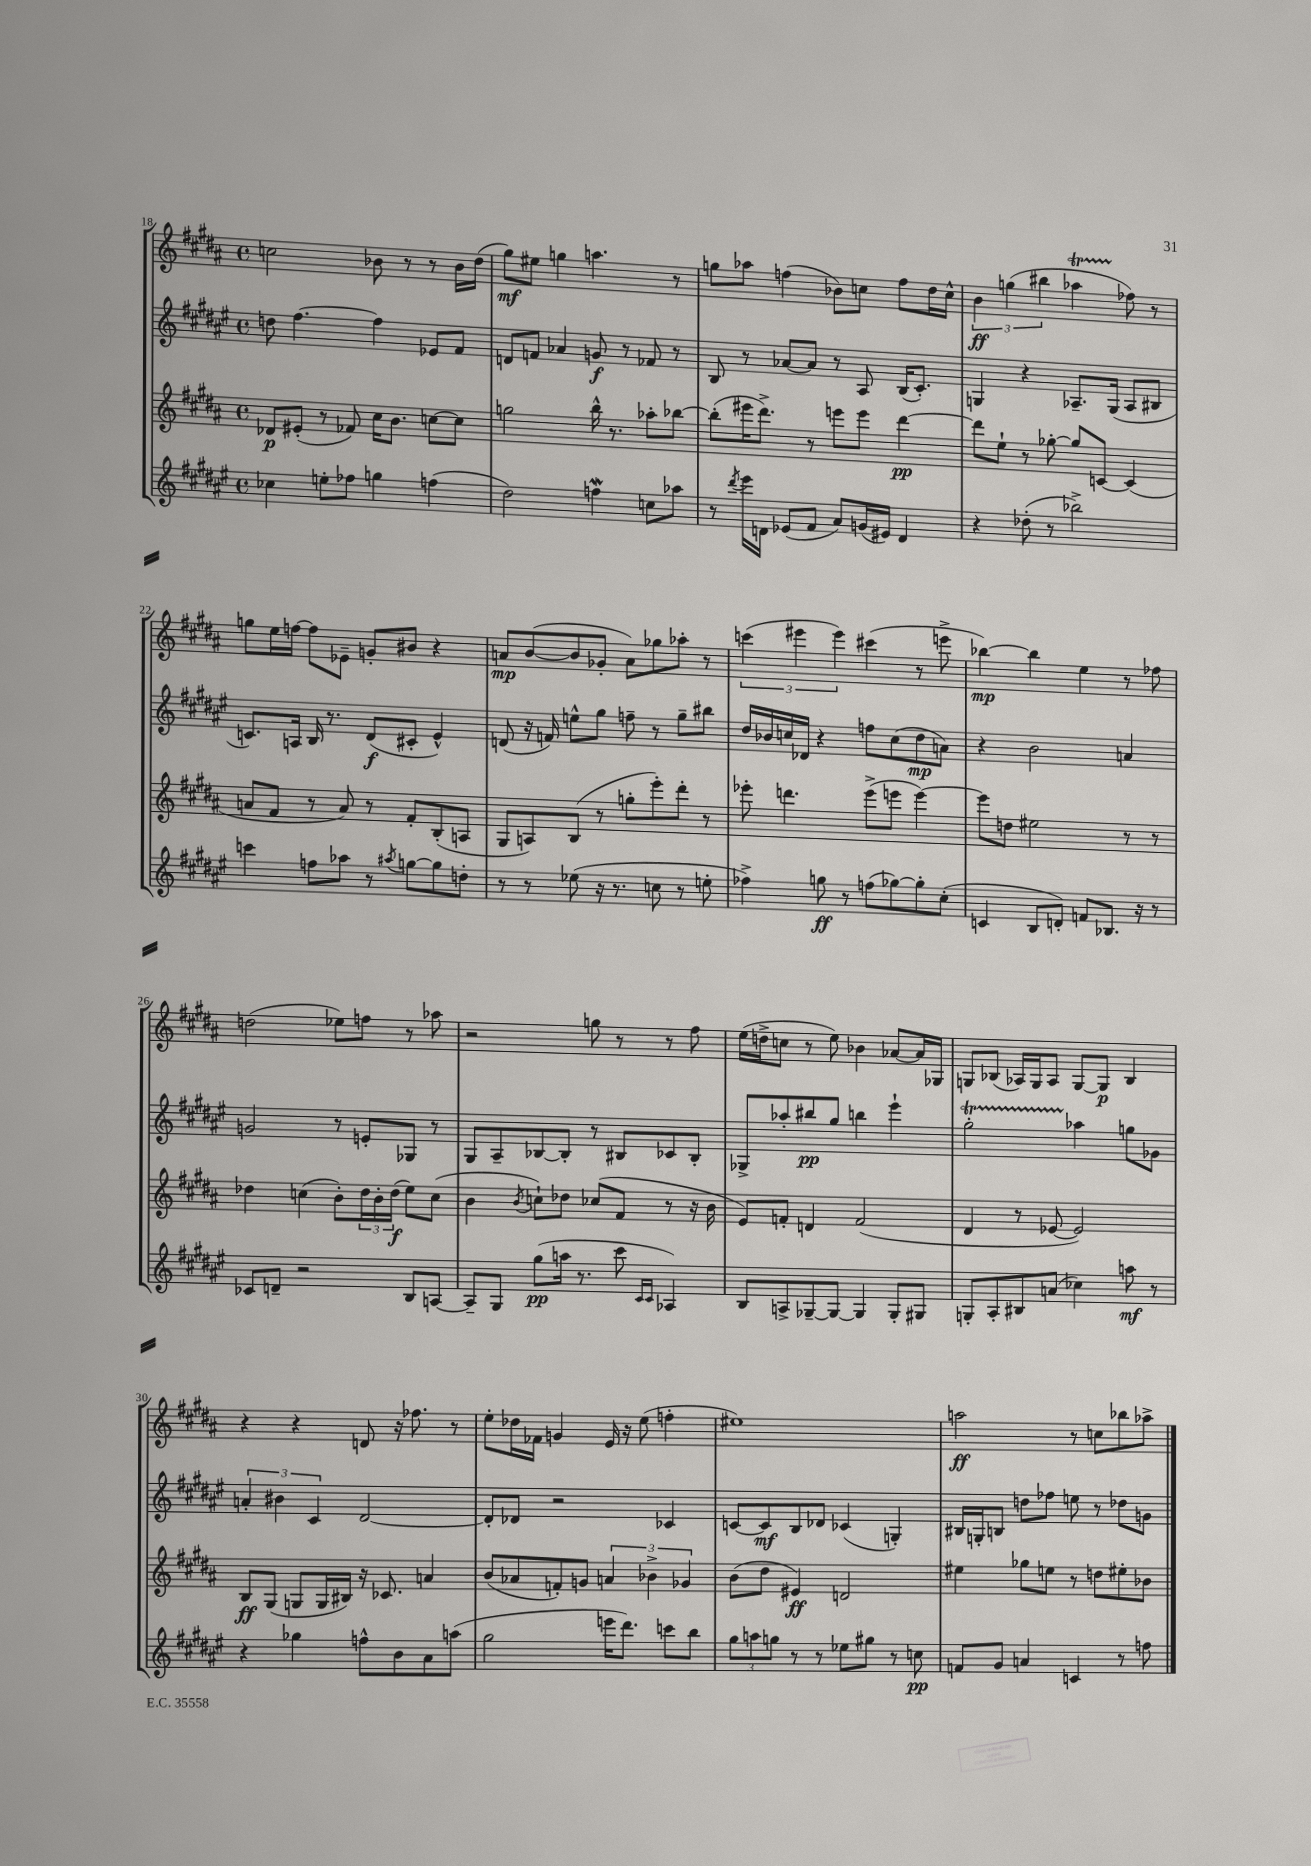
<<
\new StaffGroup <<
\new Staff = "s0" {
    \clef treble \key b \major \defaultTimeSignature \time 4/4
    c''2 bes'8 r8 r8 bes'16 dis''16( |
    gis''8\mf) eis''8 g''4 a''4. r8 |
    g''8 aes''8 f''4( bes'8) c''8 f''8 dis''16 c''16-^ |
    \tuplet 3/2 { b'4\ff g''4( bis''4 } aes''4\startTrillSpan fes''8\stopTrillSpan) r8 |
    g''8 e''16 f''16~ f''8 ees'8-- g'8-. bis'8 r4 |
    a'8\mp b'8~( b'8 ges'8-. a'8) ges''8 aes''8-. r8 |
    \tuplet 3/2 { c'''4( eis'''4 eis'''4) } cis'''4( r8 e'''8-> |
    bes''4~\mp) bes''4 e''4 r8 fes''8 |
    d''2( ees''8) f''8 r8 aes''8 |
    r2 g''8 r8 r8 fis''8 |
    e''16( d''16-> c''8 r8 e''8) bes'4 aes'8~ aes'16 ges16 |
    g8 bes8( aes16) g16 aes8 g8~ g8\p bes4 |
    r4 r4 d'8 r16 fes''8. r8 |
    e''8-. des''16 fes'16 g'4 e'16 r16 e''8( f''4-. |
    eis''1) |
    a''2\ff r8 c''8 bes''8 aes''8-> \bar "|." |
}
\new Staff = "s1" {
    \clef treble \key fis \major \defaultTimeSignature \time 4/4
    d''8 fis''4.~ fis''4 ees'8 fis'8 |
    d'8 f'8 aes'4 g'8\f r8 fes'8 r8 |
    b8 r8 aes'8~ aes'8 r8 ais8 b16( cis'8.-.) |
    g4 r4 aes8.-- g16( aes8 bis8 |
    c'8.) a16 b16 r8. dis'8\f( cis'8-. eis'4-^) |
    d'8( r16 f'16) e''8-^ gis''8 f''8-- r8 gis''8-- bis''8 |
    dis''16 bes'16 c''16 des'16 r4 f''8 c''8( dis''8\mp a'8) |
    r4 b'2 a'4 |
    g'2 r8 e'8-. ges8 r8 |
    gis8 ais8-- bes8~ bes8-. r8 bis8 ces'8 bis8-. |
    ges8-> aes''8-. bis''8\pp gis''8 b''4 eis'''4-! |
    gis''2-.\startTrillSpan aes''4\stopTrillSpan g''8 ges'8 |
    \tuplet 3/2 { a'4-. bis'4 cis'4 } dis'2~ |
    dis'8-. des'8 r2 ces'4 |
    c'8~ c'8\mf b8 des'8 ces'4( g4-.) |
    bis16 g16-. b8 d''8 fes''8 e''8 r8 des''8 g'8 \bar "|." |
}
\new Staff = "s2" {
    \clef treble \key b \major \defaultTimeSignature \time 4/4
    des'8\p eis'8-.( r8 fes'8) cis''16 b'8. c''8~ c''8 |
    g''2 b''16-^ r8. aes''8-. bes''8~ |
    bes''8-.( eis'''16 dis'''8.->) r8 e'''8 e'''8 dis'''4~\pp |
    dis'''8 e''8-! r8 ges''8~-. ges''8 c'8~ c'4( |
    a'8 fis'8 r8 a'8) r8 fis'8-. b8-.( a8 |
    gis8 a8) b8( r8 g''8-. e'''8-.) dis'''8-. r8 |
    ees'''8-. d'''4. ees'''8->( e'''8 e'''4~) |
    e'''8 d''8 eis''2 r8 r8 |
    des''4 c''4( b'8-.) \tuplet 3/2 { des''16 b'16-. des''16\f( } e''8) c''8( |
    b'4 \acciaccatura { b'8 } c''8-!) des''8 ces''8( fis'8 r8 r16 b'16 |
    e'8) f'8-. d'4 f'2( |
    dis'4 r8 ees'8~ ees'2) |
    b8\ff gis8( g8 g16 bis16) r16 ces'8. a'4 |
    b'8( aes'8 f'8-.) g'8 \tuplet 3/2 { a'4 bes'4-> ges'4 } |
    b'8( dis''8 eis'4\ff) d'2 |
    eis''4 ges''8 e''8 r8 d''8 eis''8-. bes'8 \bar "|." |
}
\new Staff = "s3" {
    \clef treble \key fis \major \defaultTimeSignature \time 4/4
    ces''4 e''8-. fes''8 g''4 f''4( |
    dis''2) f''4\mordent c''8 aes''8 |
    r8 \acciaccatura { dis'''8 } eis'''16 d'16 ees'8( fis'8 ais'8) g'16( eis'16) d'4 |
    r4 des''8-.( r8 bes''2->) |
    c'''4 f''8 aes''8 r8 \acciaccatura { ais''8 } g''8~ g''8 d''8-. |
    r8 r8 ees''8( r16 r8. c''8 r8 e''8-. |
    fes''4->) g''8\ff r8 f''8( ges''8~) ges''8-. cis''8-.( |
    c'4 b8 d'8-.) f'8 bes8. r16 r8 |
    ces'8 d'8-- r2 b8 a8~ |
    a8-- gis8 gis''8\pp( a''16 r8. cis'''8 \grace { cis'16 cis'16 } aes4) |
    b8 a8-> ges8~-- ges8~ ges4 ges8-. gis8 |
    g8-. ais8-. bis8 a'8( ces''4) a''8\mf r8 |
    r4 ges''4 f''8-^ b'8 ais'8 a''8( |
    gis''2 e'''16 dis'''8.) c'''8 b''8 |
    \tuplet 3/2 { gis''8 a''8 g''8 } r8 r8 ees''8 gis''8 r8 c''8\pp |
    f'8 gis'8 a'4 c'4 r8 f''8 \bar "|." |
}
>>
>>
\layout { \context { \Score currentBarNumber = #18 } }
